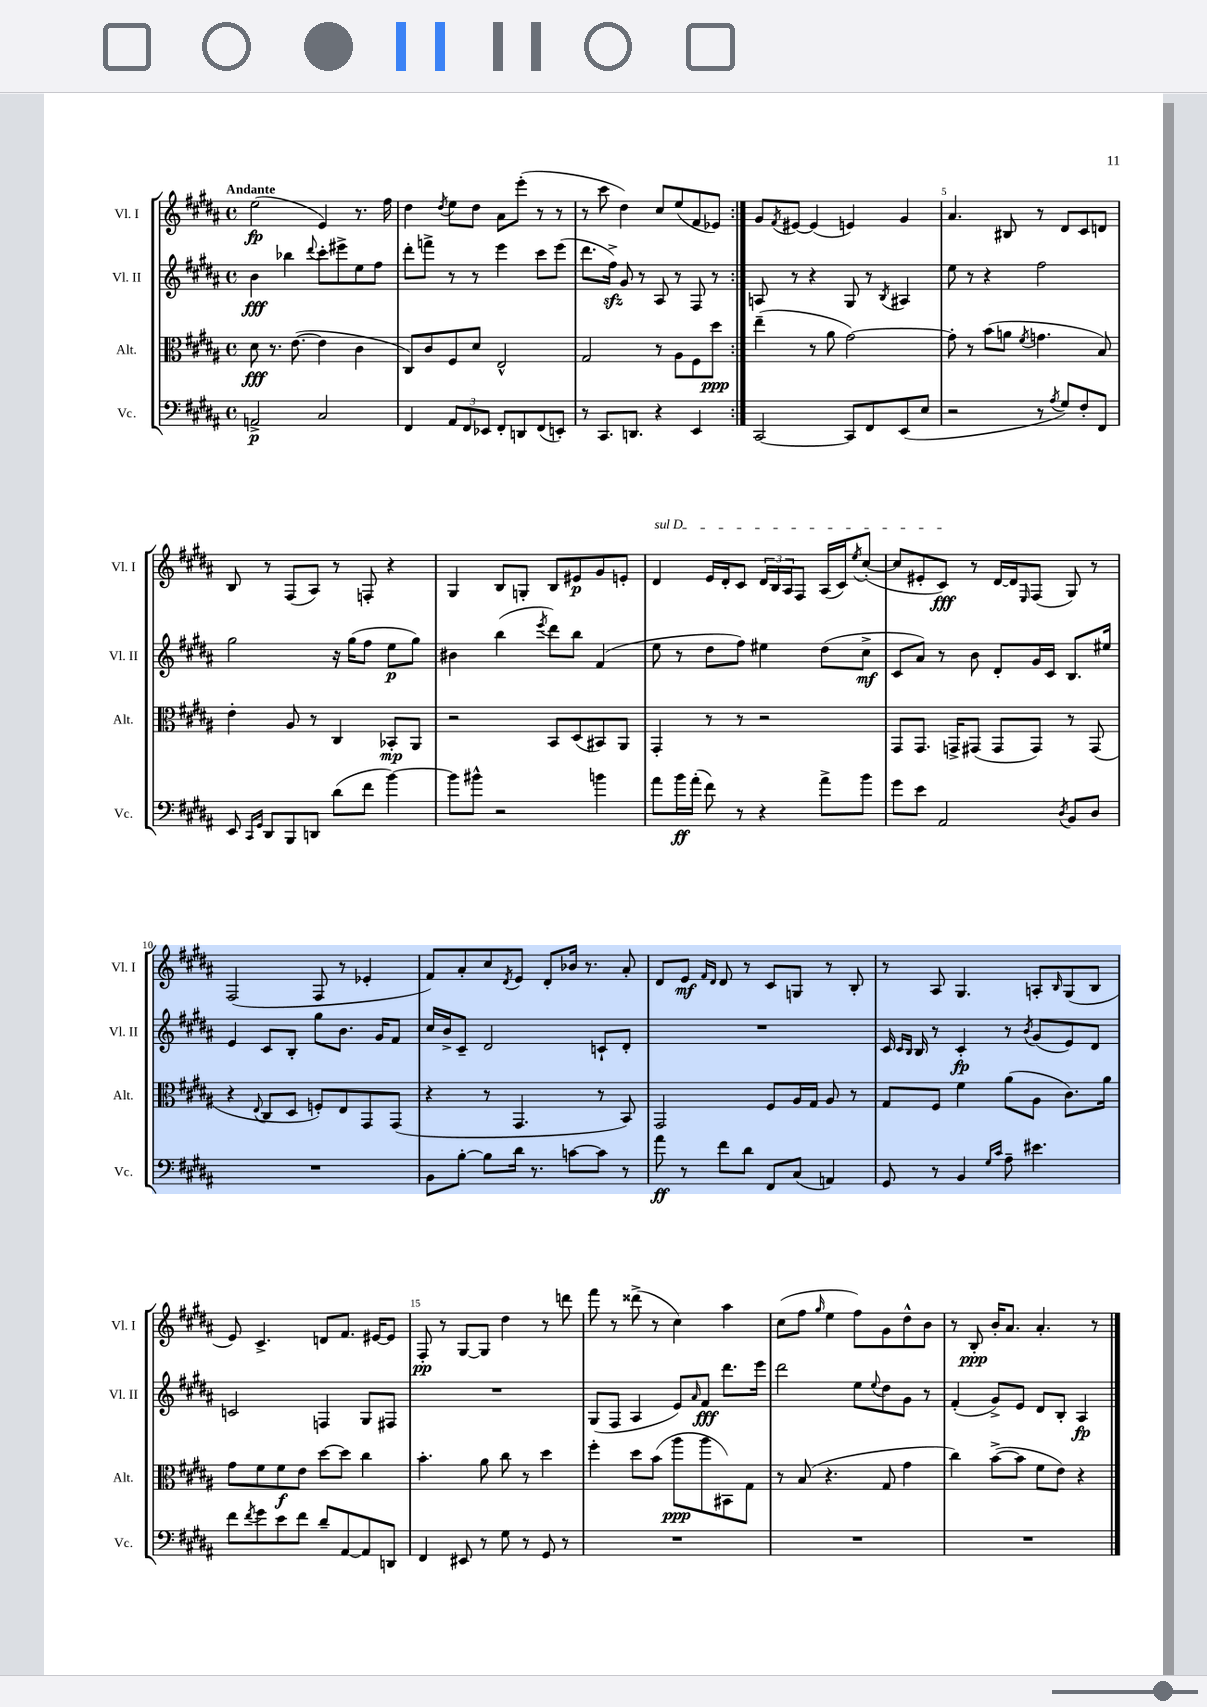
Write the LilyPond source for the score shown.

<<
\new StaffGroup <<
\new Staff = "s0" \with { instrumentName = "Vl. I" shortInstrumentName = "Vl. I" } {
    \clef treble \key b \major \defaultTimeSignature \time 4/4 \tempo "Andante"
    \repeat volta 2 { e''2\fp( e'4) r8. fis''16 |
    dis''4 \acciaccatura { dis''8 } e''8 dis''8 ais'8 e'''8-.( r8 r8 |
    r8 cis'''8 dis''4) cis''8 e''8( fis'8 ees'8) | }
    gis'8 \acciaccatura { fis'8 } eis'8~ eis'4( e'4) gis'4 |
    ais'4. bis8 r8 dis'8 cis'8 d'8 |
    b8 r8 fis8( ais8) r8 f8-. r4 |
    gis4 b8 g8-. b8 eis'8\p gis'8 e'8-. |
    \once \override TextSpanner.bound-details.left.text = \markup { \italic "sul D" } dis'4\startTextSpan e'16 dis'16-. cis'8 \tuplet 3/2 { dis'16 b16 ais16 } fis8 ais16( cis'16) \acciaccatura { e''8 } cis''8~-.( |
    cis''8 eis'8-. cis'8\fff\stopTextSpan) r8 dis'16~ dis'16 \grace { e16 } fis8( gis8) r8 |
    fis2( fis8 r8 ees'4-. |
    fis'8) ais'8-. cis''8 \acciaccatura { dis'8 } e'8 dis'8-. bes'16 r8. ais'8-. |
    dis'8 e'8\mf \grace { fis'16 dis'16 } dis'8 r8 cis'8 g8 r8 b8-. |
    r8 ais8 gis4. a8-. \grace { b16 } gis8( b8 |
    e'8) cis'4.-> d'8 fis'8. eis'16~ eis'8 |
    fis8-.\pp r8 gis8~ gis8 dis''4 r8 d'''8 |
    fis'''8 r8 disis'''8->( r8 cis''4) ais''4 |
    cis''8( fis''8 \grace { gis''16 } e''4 fis''8) gis'8 dis''8-^ b'8 |
    r8 b8-.\ppp b'16-. ais'8. ais'4.-. r8 \bar "|." |
}
\new Staff = "s1" \with { instrumentName = "Vl. II" shortInstrumentName = "Vl. II" } {
    \clef treble \key b \major \defaultTimeSignature \time 4/4
    \repeat volta 2 { b'4\fff bes''4 \appoggiatura { dis'''8 } cis'''8-. eis'''8-> e''8 fis''8 |
    dis'''8-. f'''8-> r8 r8 e'''4 cis'''8 e'''8( |
    dis'''8. fis''16->\sfz) gis'8 r8 ais8 r8 fis8 r8 | }
    a8 r8 r4 gis8 r8 \acciaccatura { b8 } ais4 |
    e''8 r8 r4 fis''2 |
    gis''2 r16 gis''16( fis''8 e''8\p gis''8) |
    bis'4 b''4( \acciaccatura { e'''8 } dis'''8) b''8 fis'4( |
    e''8 r8 dis''8 fis''8) eis''4 dis''8( cis''8->\mf |
    cis'8 ais'8) r8 b'8 dis'8-. gis'16 cis'16 b8. eis''16 |
    e'4 cis'8 b8-. gis''8 b'8. gis'16 fis'8 |
    cis''16 b'16-> cis'8-- dis'2 c'8-! dis'8-. |
    R1 |
    cis'16 \grace { cis'16 b16 } b16 r8 cis'4-.\fp r8 \acciaccatura { b'8 } gis'8( e'8) dis'8 |
    c'2 f4 gis8 fis8 |
    R1 |
    gis8( fis8 ais4 e'8) \grace { ais'16 } fis'8\fff dis'''8. e'''16 |
    dis'''2 e''8 \appoggiatura { e''8 } dis''8 gis'8 r8 |
    fis'4-.( gis'8->) e'8 dis'8 b8-. ais4\fp \bar "|." |
}
\new Staff = "s2" \with { instrumentName = "Alt." shortInstrumentName = "Alt." } {
    \clef alto \key b \major \defaultTimeSignature \time 4/4
    \repeat volta 2 { dis'8\fff r8. e'8.~( e'4 cis'4 |
    cis8) cis'8 fis8 dis'8 e2-^ |
    gis2 r8 ais8 fis8 dis''8\ppp | }
    e''4--( r8 ais'8 gis'2~) |
    gis'8-. r8 b'8( a'8 \acciaccatura { fis'8 } g'4. b8) |
    e'4-. ais8 r8 cis4 bes,8-.\mp ais,8 |
    r2 b,8 dis8( bis,8) ais,8 |
    gis,4-. r8 r8 r2 |
    gis,8 gis,8. g,16-> gis,8( gis,8 gis,8) r8 gis,8( |
    r4 \appoggiatura { e8 } cis8 dis8 f8-.) e8 gis,8 gis,8( |
    r4 r8 gis,4. r8 b,8) |
    gis,2 fis8 ais16 gis16 ais8 r8 |
    gis8 fis8 fis'4 ais'8( ais8 cis'8.) ais'16 |
    gis'8 fis'8 fis'8\f e'8 dis''8~ dis''8 cis''4 |
    b'4.-. ais'8 cis''8 r8 dis''4 |
    fis''4-. dis''8 b'8( ais''8\ppp ais''8 bis,8) gis8 |
    r8 b8( r4. gis8 gis'4 |
    cis''4) b'8~->( b'8 fis'8 e'8) r4 \bar "|." |
}
\new Staff = "s3" \with { instrumentName = "Vc." shortInstrumentName = "Vc." } {
    \clef bass \key b \major \defaultTimeSignature \time 4/4
    \repeat volta 2 { a,2->\p cis2 |
    fis,4 \tuplet 3/2 { ais,8 fis,8 ees,8 } fis,8-. d,8 fis,8( e,8-.) |
    r8 cis,8. d,8. r4 e,4 | }
    cis,2~ cis,8 fis,8 e,8( e8 |
    r2 r8 \acciaccatura { ais8 } gis8) fis8-. fis,8 |
    e,8 \grace { cis,16 gis,16 } dis,8 b,,8 d,8 dis'8( fis'8 b'4~) |
    b'8 bis'8-^ r2 b'4 |
    ais'8 b'16\ff ais'16-.( fis'8) r8 r4 ais'8-> b'8 |
    gis'8 e'8 ais,2 \acciaccatura { dis8 } b,8 dis8 |
    R1 |
    b,8 b8~-. b8 dis'16 r8. c'8~ c'8 r8 |
    ais'8\ff r8 fis'8 dis'8 fis,8 cis8( a,4) |
    gis,8 r8 b,4 \grace { gis16 cis'16 } ais8-- eis'4. |
    fis'8 \acciaccatura { fis'8 } gis'8 e'8 fis'8 dis'8-- ais,8~ ais,8 d,8 |
    fis,4 eis,8 r8 gis8 r8 gis,8 r8 |
    R1 |
    R1 |
    R1 \bar "|." |
}
>>
>>
\layout { \context { \Score \override BarNumber.break-visibility = ##(#f #t #t) barNumberVisibility = #(every-nth-bar-number-visible 5) } }
